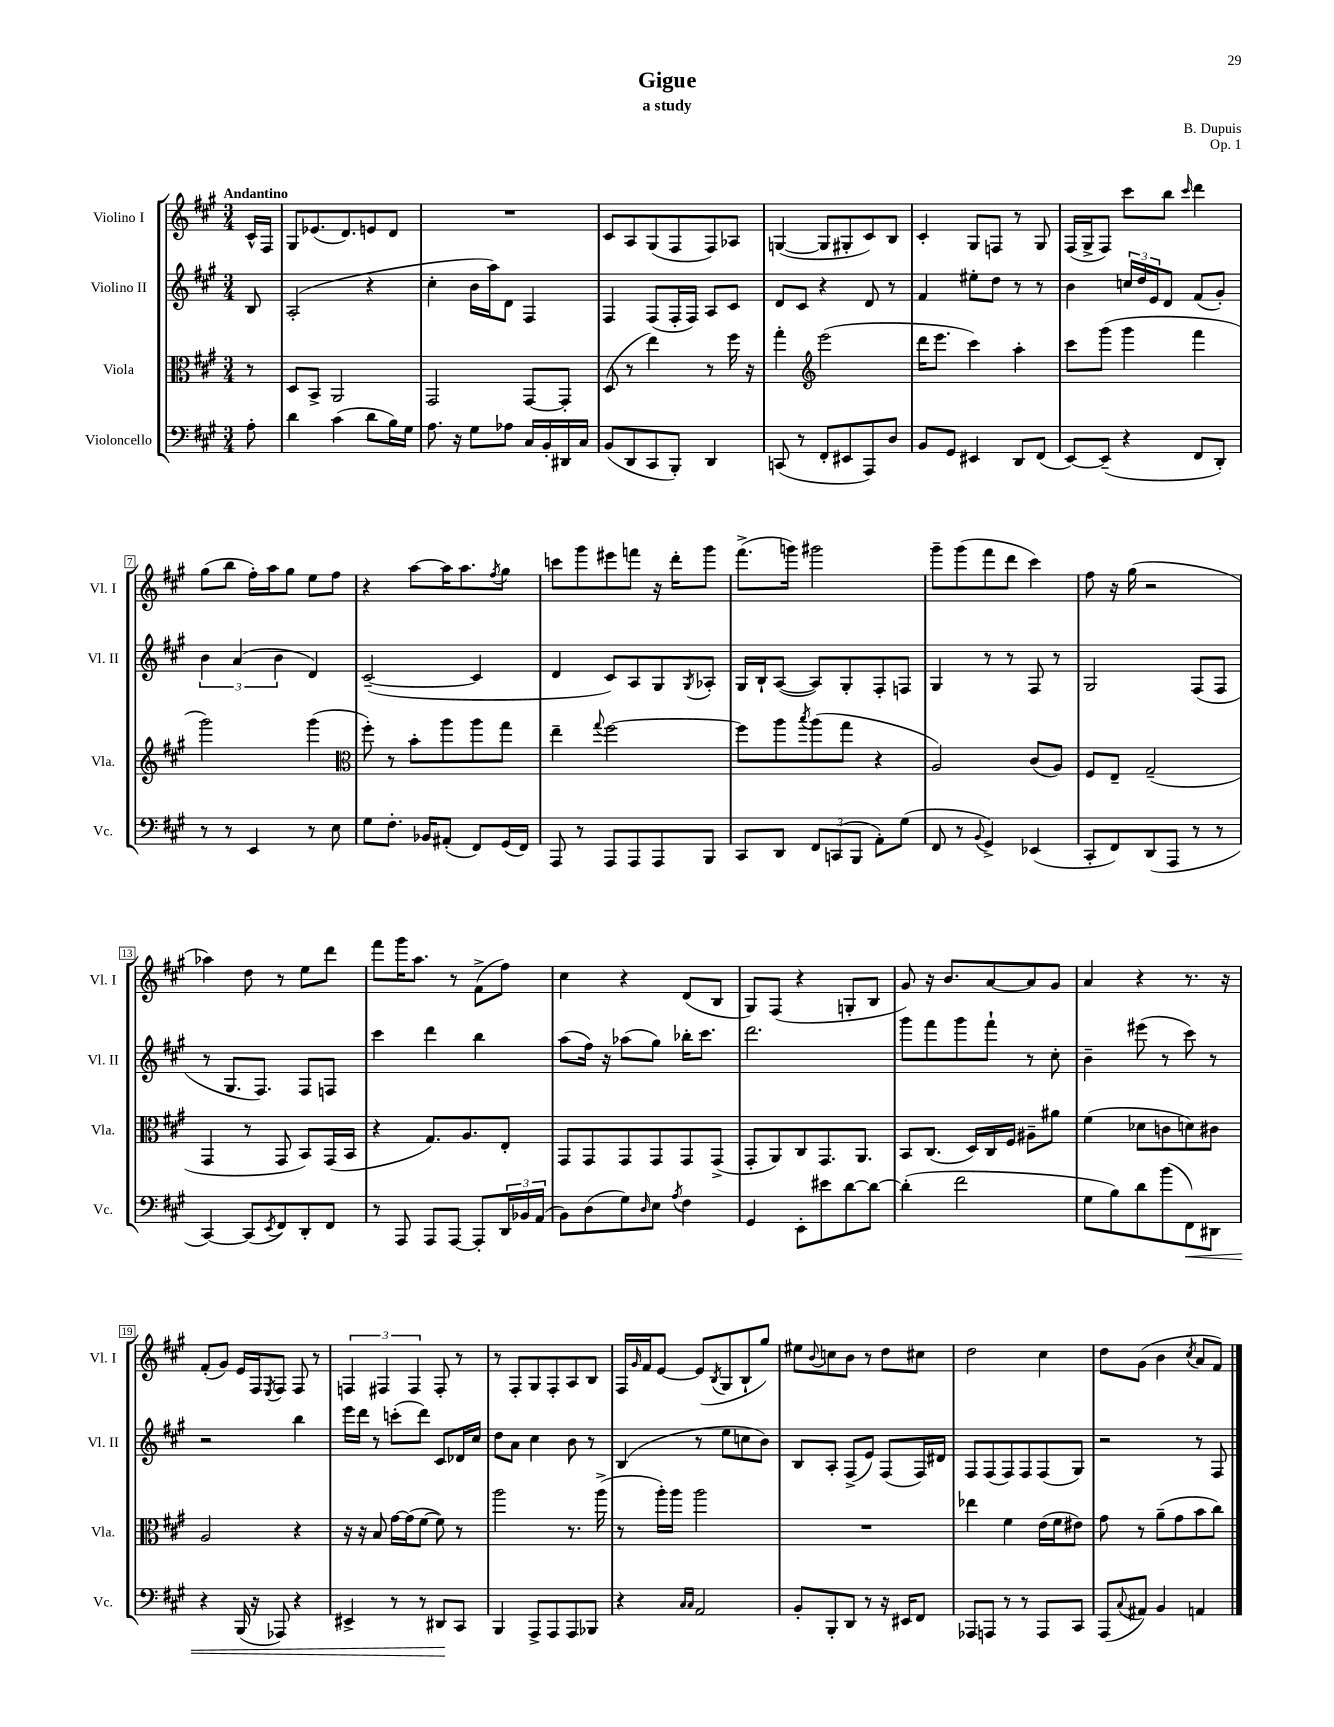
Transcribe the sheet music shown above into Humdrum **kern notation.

**kern	**kern	**kern	**kern
*staff4	*staff3	*staff2	*staff1
*clefF4	*clefC3	*clefG2	*clefG2
*k[f#c#g#]	*k[f#c#g#]	*k[f#c#g#]	*k[f#c#g#]
*M3/4	*M3/4	*M3/4	*M3/4
8A'	8r	8B	16c#^^
.	.	.	16F#
=	=	=	=
4d	8D	(2A'	8G#
.	8BB^	.	(8.e-
(4c#	2AA	.	.
.	.	.	8.d)
8d	.	4r	8e
16B)	.	.	8d
16G#	.	.	.
=	=	=	=
8.A	2GG#	4cc#'	2.r
16r	.	.	.
8G#	.	16b	.
.	.	16aa)	.
8A-	.	8d	.
16C#	[8GG#	4F#	.
16BB'	.	.	.
16DD#	8GG#']	.	.
16C#	.	.	.
=	=	=	=
(8BB	(8D	4F#	8c#
8DD	8r	.	8A
8CC#	4ee)	(8F#	(8G#
8BBB')	.	16F#'	8F#
.	.	16F#)	.
4DD	8r	8A	8F#)
.	16ff#	8c#	8A-
.	16r	.	.
=	=	=	=
(8CC	4gg#'	8d	([4G
8r	.	8c#	.
*	*clefG2	*	*
8FF#'	(2eee	4r	8G]
8EE#	.	.	8G#'
8AAA)	.	8d	8c#)
8D	.	8r	8B
=	=	=	=
8BB	16ddd	4f#	4c#'
.	8.eee	.	.
8GG#	.	.	.
4EE#	4ccc#)	8ee#'	8G#
.	.	8dd	8F
8DD	4aa'	8r	8r
(8FF#	.	8r	8G#
=	=	=	=
[8EE)	8ccc#	4b	(16F#
.	.	.	16G#^
(8EE~]	(8ggg#	.	8F#)
4r	4ggg#	24cc	8ccc#
.	.	24dd	.
.	.	24e	.
.	.	8d	8bb
.	.	.	16qqccc#
8FF#	4fff#	(8f#	4ddd
8DD')	.	8g#')	.
=	=	=	=
8r	2ggg#)	6b	(8gg#
8r	.	.	8bb
.	.	(6a	.
4EE	.	.	16ff#')
.	.	.	16aa
.	.	6b	.
.	.	.	8gg#
8r	(4ggg#	4d)	8ee
8E	.	.	8ff#
=	=	=	=
*	*clefC3	*	*
8G#	8ff#')	([2c#~	4r
8.F#'	8r	.	.
.	8b'	.	[8aa
16BB-	.	.	.
(8AA#'	8aa	.	16aa]
.	.	.	8.aa
8FF#)	8aa	4c#]	.
.	.	.	8qff#
(16GG#	8gg#	.	8gg#
16FF#)	.	.	.
=	=	=	=
8AAA	4ee~	4d	8ccc
8r	.	.	8ggg#
.	8qqgg#	.	.
8AAA	[2ff#	8c#)	8eee#
8AAA	.	8A	8fff
8AAA	.	8G#	16r
.	.	.	16ddd'
.	.	8qG#	.
8BBB	.	8A-'	8ggg#
=	=	=	=
8CC#	8ff#]	16G#	(8.fff#^
.	.	16B`	.
8DD	8aa	([8A	.
.	.	.	16ggg)
.	8qbb	.	.
12FF#	(8aa	8A])	2ggg#
(12CC	.	.	.
.	8gg#	8G#'	.
12BBB	.	.	.
8AA')	4r	8F#'	.
(8G#	.	8F	.
=	=	=	=
8FF#	2A)	4G#	8ggg#~
8r	.	.	(8ggg#
8qqBB	.	.	.
4GG#^)	.	8r	8fff#
.	.	8r	8ddd
(4EE-	(8c#	8F#	4ccc#)
.	8A)	8r	.
=	=	=	=
8CC#'	8F#	2G#	8ff#
8FF#)	8E~	.	16r
.	.	.	(16gg#
(8DD	(2G#~	.	2r
8AAA	.	.	.
8r	.	(8F#	.
8r	.	8F#	.
=	=	=	=
[4CC#)	4GG#	8r	4aa-)
.	.	8.G#	.
(8CC#]	8r	.	8dd
.	.	8.F#)	.
8qEE	.	.	.
8FF#)	8GG#	.	8r
8DD'	8BB)	8F#	8ee
8FF#	(16GG#	8F	8ddd
.	16BB	.	.
=	=	=	=
8r	4r	4ccc#	8fff#
8AAA	.	.	16ggg#
.	.	.	8.aa
8AAA	8.G#)	4ddd	.
[8AAA	.	.	8r
.	8.A	.	.
8AAA']	.	4bb	(8f#^
24DD	8E'	.	8ff#)
24BB-	.	.	.
(24AA	.	.	.
=	=	=	=
8BB)	8GG#	(8aa	4cc#
(8D	8GG#	16ff#)	.
.	.	16r	.
8G#)	8GG#	(8aa-	4r
16qqD	.	.	.
8E	8GG#	8gg#)	.
8qA	.	.	.
4F#	8GG#	16bb-'	(8d
.	.	8.ccc#	.
.	(8GG#^	.	8B
=	=	=	=
4GG#	8GG#'	2.ddd	8G#)
.	8AA)	.	(8F#
8EE'	8C#	.	4r
8e#	8.GG#	.	.
[8d	.	.	8G'
.	8.AA	.	.
8d_	.	.	8B
=	=	=	=
(4d']	8BB	8ggg#	8g#)
.	(8.C#	8fff#	16r
.	.	.	8.b
2f#	.	8ggg#	.
.	16D)	.	.
.	16C#	8fff#`	[8a
.	16F#	.	.
.	8A#~	8r	8a]
.	8a#	8cc#'	8g#
=	=	=	=
8G#	(4f#	4b~	4a
8B)	.	.	.
8d	8d-	(8eee#	4r
(8b	8c	8r	.
8FF#)	8d)	8ccc#)	8.r
8DD#	8c#	8r	.
.	.	.	16r
=	=	=	=
4r	2A	2r	(8f#'
.	.	.	8g#)
(16BBB	.	.	16e
16r	.	.	16F#
.	.	.	8qE
8AAA-)	.	.	8F#
4r	4r	4bb	8F#
.	.	.	8r
=	=	=	=
4EE#^	16r	16eee	6F
.	16r	16ddd	.
.	8B	8r	.
.	.	.	6F#
8r	[16g#	(8ccc'	.
.	(16g#]	.	.
.	.	.	6F#
8r	[8f#	8ddd)	.
8DD#	8f#])	8c#	8F#'
8CC#	8r	16d-	8r
.	.	16cc#	.
=	=	=	=
4BBB	2aa	8dd	8r
.	.	8a	8F#'
8AAA^	.	4cc#	8G#
8AAA	.	.	8F#'
8AAA	8.r	8b	8A
8BBB-	.	8r	8B
.	(16aa^	.	.
=	=	=	=
4r	8r	(4B	16F#
.	.	.	16qqg#
.	.	.	16f#
.	16aa')	.	[8e
.	16aa	.	.
16qqC#	.	.	.
16qqC#	.	.	.
2AA	2aa	8r	(8e]
.	.	.	8qB
.	.	8ee	8G#
.	.	8cc	8B`
.	.	8b)	8gg#)
=	=	=	=
8BB'	2.r	8B	8ee#
.	.	.	8qqb
8BBB'	.	8A'	8cc
8DD	.	(8F#^	8b
8r	.	8e)	8r
16r	.	(8F#	8dd
16EE#	.	.	.
8FF#	.	16F#)	8cc#
.	.	16d#	.
=	=	=	=
8AAA-	4ee-	8F#	2dd
8AAA	.	(8F#	.
8r	4f#	8F#)	.
8r	.	8F#	.
8AAA	(16e	(8F#	4cc#
.	16f#	.	.
8CC#	8e#)	8G#)	.
=	=	=	=
(8AAA	8g#	2r	8dd
8qqC#	.	.	.
8AA#)	8r	.	(8g#
4BB	(8a~	.	4b
.	8g#	.	.
.	.	.	8qcc#
4AA	8b	8r	8a
.	8cc#)	8F#	8f#)
==	==	==	==
*-	*-	*-	*-
